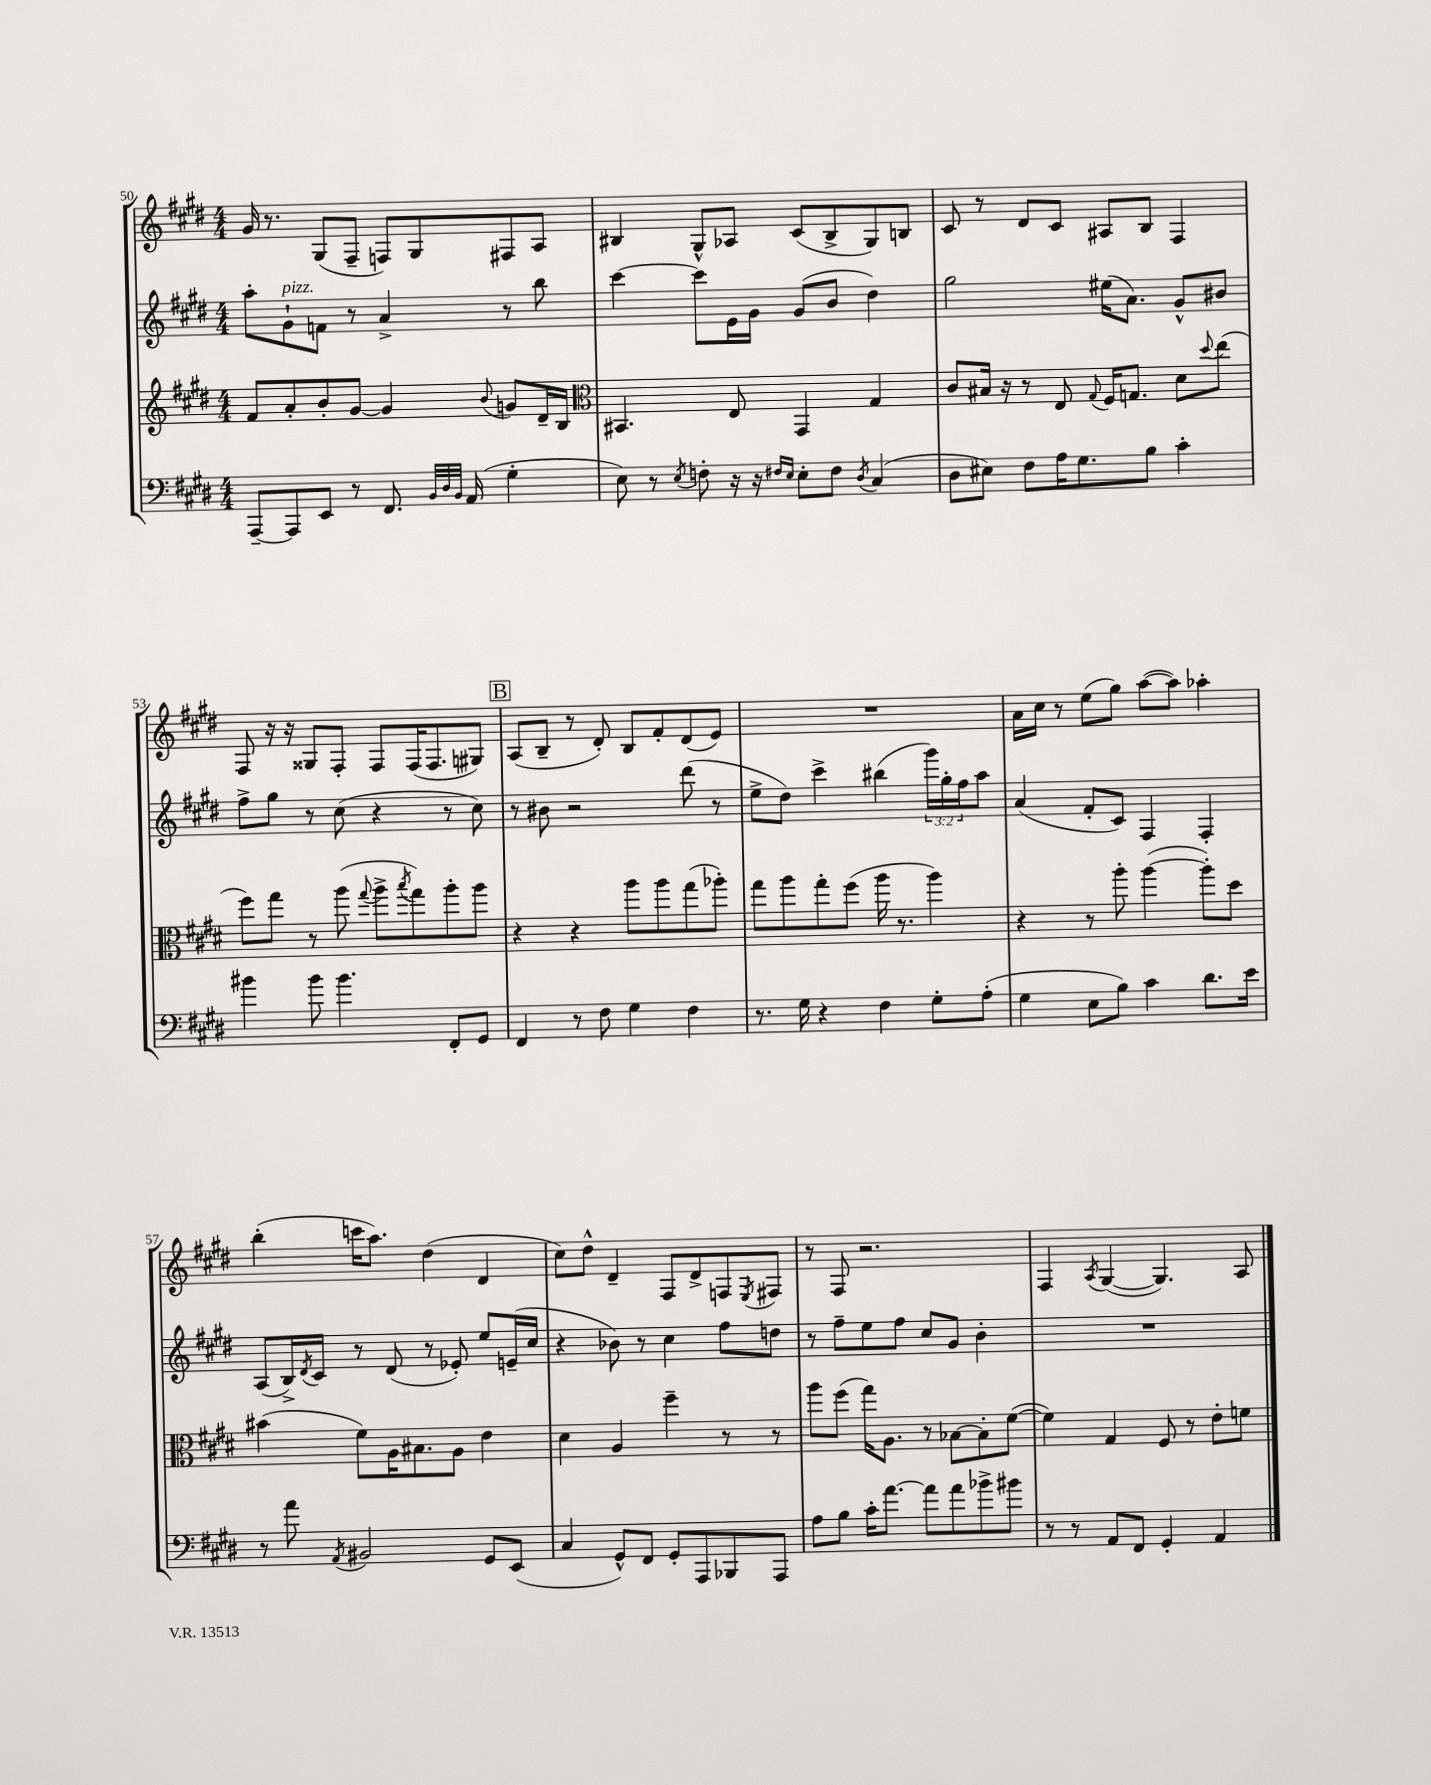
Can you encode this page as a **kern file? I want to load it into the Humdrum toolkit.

**kern	**kern	**kern	**kern
*part4	*part3	*part2	*part1
*staff4	*staff3	*staff2	*staff1
*clefF4	*clefG2	*clefG2	*clefG2
*k[f#c#g#d#]	*k[f#c#g#d#]	*k[f#c#g#d#]	*k[f#c#g#d#]
*M4/4	*M4/4	*M4/4	*M4/4
=50	=50	=50	=50
[8AAA~/L	8f#/L	8aa'\L	16g#/
.	.	.	8.r
!	!	!LO:TX:a:i:t=pizz.	!
8AAA/]	8a'/	8g#`\	.
8EE/J	8b'/	8fn\J	(8G#/L
8r	[8g#/J	8r	8F#~/J
8.FF#/	4g#/]	4a^/	8Fn/L)
.	.	.	8G#/
32qqBB/LLL	.	.	.
32qqD#/	.	.	.
32qqBB/JJJ	.	.	.
(16AA/	.	.	.
.	8qqb/	.	.
4G#'\	8gn/L	8r	8F#X/
.	16d#~/L	8bb\	8A/J
.	16B/JJ	.	.
=51	=51	=51	=51
*	*clefC3	*	*
8E\)	4.BB#X/	[4ccc#\	4B#X/
8r	.	.	.
8qE/	.	.	.
8Fn'\	.	8ccc#\L]	8G#^^/L
16r	8E/	16e\L	8A-X/J
16r	.	16g#\JJ	.
16qqF#X/LL	.	.	.
16qqE/JJ	.	.	.
8E'\L	4GG#/	(8g#/L	(8c#/L
8F#\J	.	8b/J	8B#^/
8qD#/	.	.	.
(4C#/	4G#/	4dd#\)	8G#/)
.	.	.	8Bn/J
=52	=52	=52	=52
8D#\L	8c#/L	2gg#\	8c#/
8E#X\J)	16B#X/Jk	.	8r
.	16r	.	.
8F#\L	8r	.	8d#/L
16A\K	8E/	.	8c#/J
8.G#\	.	.	.
.	8qqG#/	.	.
.	16F#/KL	(16ee#X\KL	8A#X/L
.	8.Gn/J	8.a\J)	.
8B\J	.	.	8B/J
4c#'\	8d#\L	8g#^^/L	4F#/
.	8qqdd#/	.	.
.	(8ee\J	8b#X/J	.
!!LO:LB:g=z
=53	=53	=53	=53
4b#X\	8ff#\L)	8ff#^\L	8F#/
.	8gg#\J	8gg#\J	16r
.	.	.	16r
8b#\	8r	8r	8G##X/L
4.b#\	(8aa\	(8cc#\	8F#'/J
.	8qqgg#/	.	.
.	8aa^\L	4r	8F#/L
.	8qbb/	.	.
.	8gg#\)	.	(16F#/K
.	.	.	8.F#/
8FF#'/L	8aa'\	8r	.
8GG#/J	8aa\J	8cc#\)	8G#X/J)
!!LO:REH:place=s1:t=B
=54	=54	=54	=54
4FF#/	4r	8r	(8A/L
.	.	8b#X\	8B~/J
8r	4r	2r	8r
8F#\	.	.	8d#'/)
4G#\	8aa\L	.	8B/L
.	8aa\	.	8f#'/
4F#\	(8gg#\	(8ddd#\	(8d#/
.	8aa-X'\J)	8r	8e/J)
=55	=55	=55	=55
8.r	8gg#\L	8ee^\L	1r
.	8aa\	8dd#\J)	.
16G#\	.	.	.
4r	8gg#'\	4ccc#^\	.
.	(8ff#\J	.	.
4F#\	16aa\	(4bb#X\	.
.	8.r	.	.
8G#'\L	4aa\)	24ggg#\LL)	.
.	.	24gg#'\	.
.	.	24ff#\J	.
(8A'\J	.	8aa\J	.
=56	=56	=56	=56
4G#\	4r	(4a/	16a\LL
.	.	.	16cc#\JJ
.	.	.	8r
8E\L	8r	8f#'/L	(8ee\L
8B\J)	8aa'\	8c#/J)	8gg#\J)
4c#\	([4aa\	4F#/	([8aa\L
.	.	.	8aa\J])
8.d#\L	8aa'\L])	4F#'/	4aa-X'\
.	8dd#\J	.	.
16e\Jk	.	.	.
!!LO:LB:g=z
=57	=57	=57	=57
8r	(4b#X\	(8A/L	(4bb'\
8a\	.	16B^/L)	.
.	.	8qd#/	.
.	.	16c#/JJ	.
8qAA/	.	.	.
2BB#X/	8f#\L)	8r	16cccn\KL
.	.	.	8.aa\J)
.	16A\K	(8d#/	.
.	8.B#X\	.	.
.	.	8r	(4dd#\
.	8A\J	8e-X'/)	.
8GG#/L	4e\	8ee/L	4d#/
(8EE/J	.	(16en~/L	.
.	.	16cc#/JJ	.
=58	=58	=58	=58
4C#/	4d#\	4r	8cc#\L)
.	.	.	8dd#^^\J
8GG#^^/L)	4A/	8b-X\)	4d#~/
8FF#/J	.	8r	.
8GG#'/L	4ff#~\	4cc#\	8F#/L
8AAA/	.	.	8d#^/
8BBB-X/	8r	8ff#\L	8Fn/
.	.	.	8qE/
8AAA/J	8r	8ddn\J	8F#X/J
=59	=59	=59	=59
8A\L	8aa\L	8r	8r
8B\J	(8ff#\J	8ff#~\L	8F#/
16c#'\KL	16gg#\KL)	8ee\	2.r
[8.a\J	8.A\J	.	.
.	.	8ff#\J	.
8a\L]	8r	8cc#/L	.
8a\	[8B-X\L	8g#/J	.
8b-X^\	8B-'\]	4b'\	.
8b#X\J	([8f#\J	.	.
=60	=60	=60	=60
8r	4f#\])	1r	4F#/
8r	.	.	.
.	.	.	8qA/
8AA/L	4G#/	.	([4G#/
8FF#/J	.	.	.
4GG#'/	8F#/	.	4.G#/])
.	8r	.	.
4AA/	8e'\L	.	.
.	8fn\J	.	8A/
==	==	==	==
*-	*-	*-	*-
